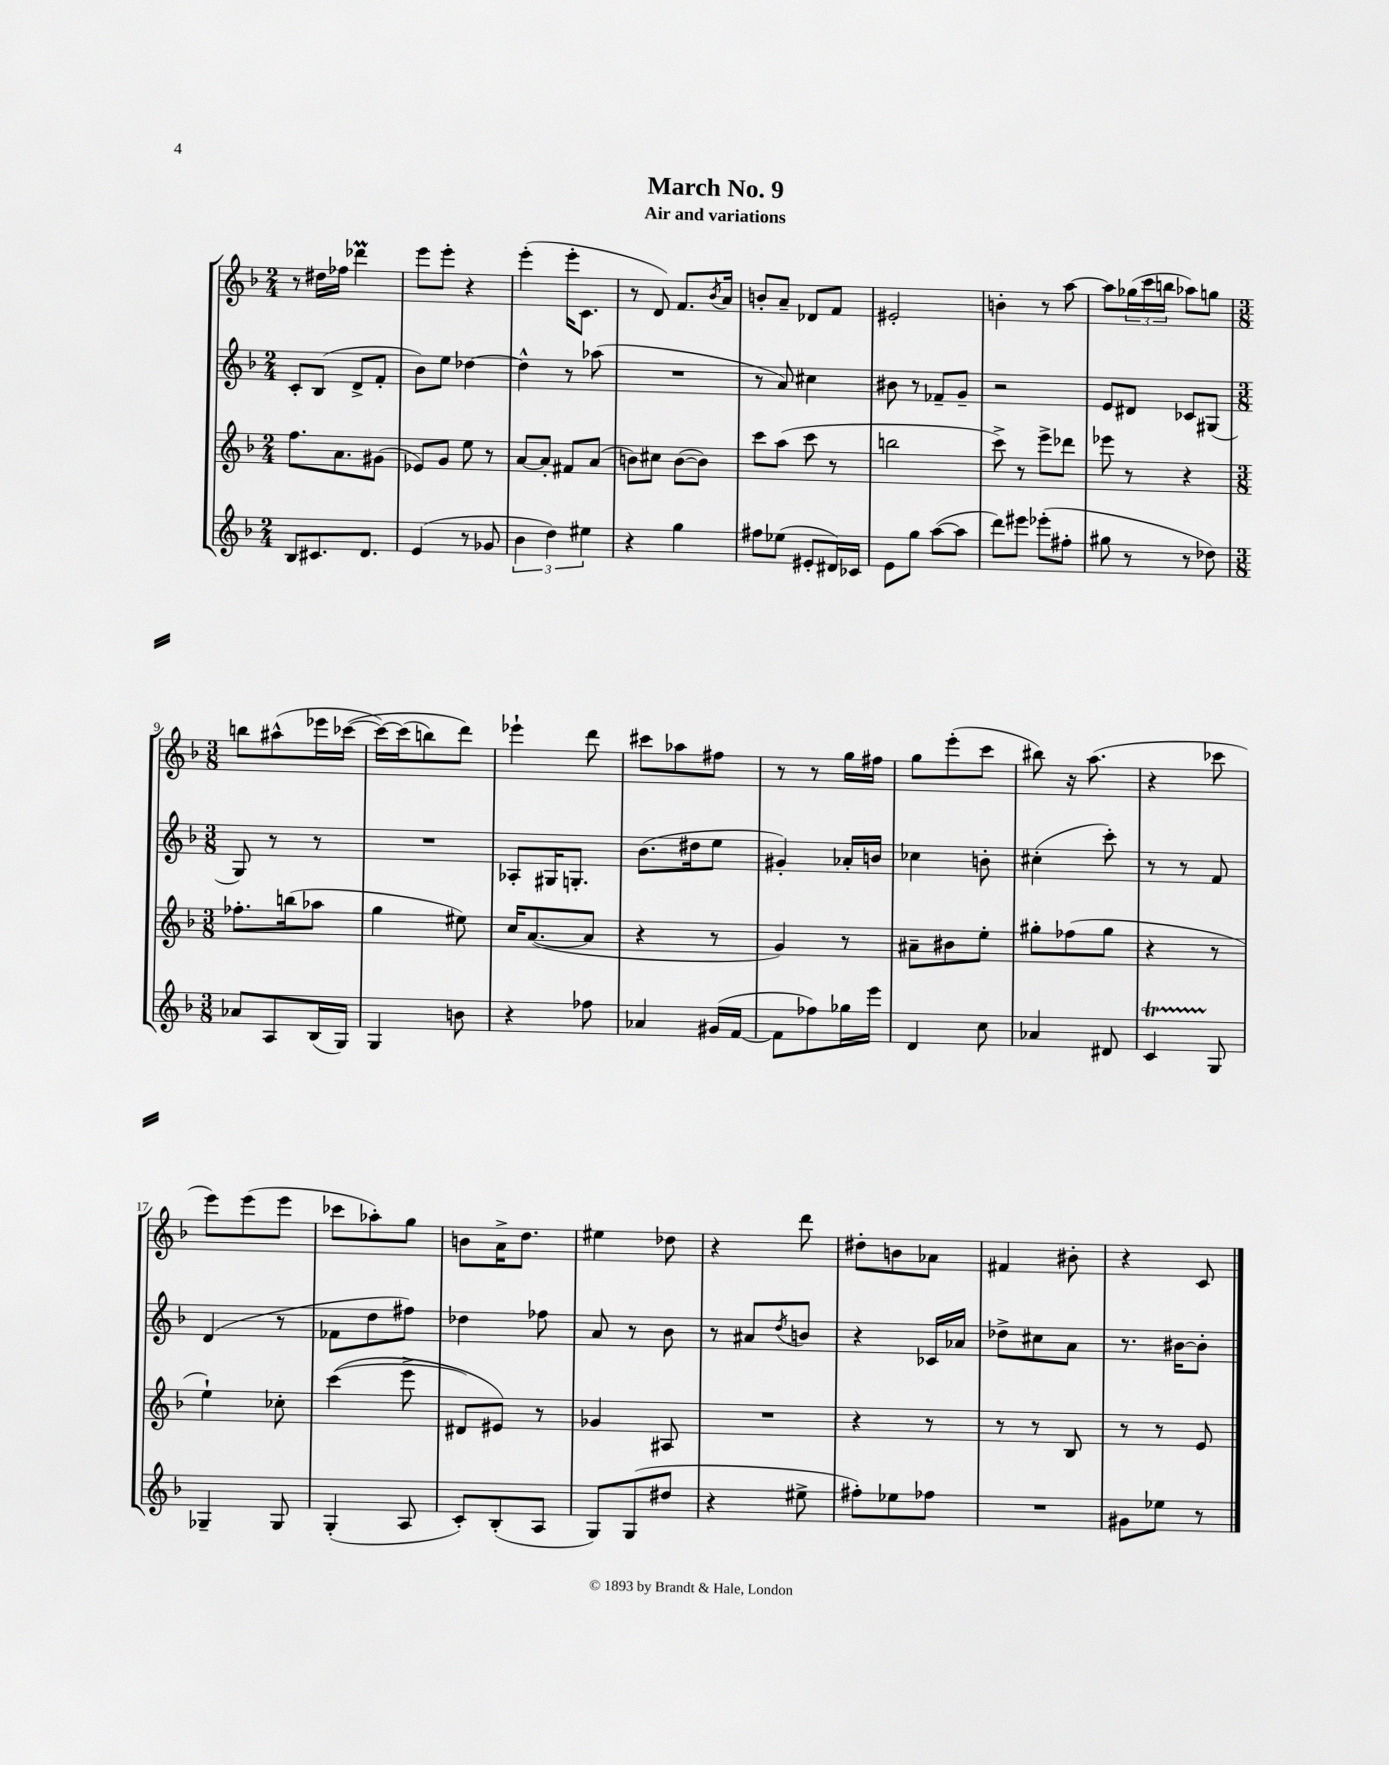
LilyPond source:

\header { title = "March No. 9" subtitle = "Air and variations" }
<<
\new StaffGroup <<
\new Staff = "s0" {
    \clef treble \key f \major \numericTimeSignature \time 2/4
    r8 dis''16 fes''16 des'''4\prall |
    e'''8 e'''8-. r4 |
    e'''4-.( e'''16-. c'8. |
    r8 d'8) f'8. \acciaccatura { bes'8 } a'16 |
    b'8-. a'8-- des'8 f'8 |
    eis'2-. |
    b'4-. r8 a''8~ |
    a''8 \tuplet 3/2 { ges''16( c'''16 b''16 } aes''8) g''8 |
    \numericTimeSignature \time 3/8 b''8 ais''8-^( ees'''16 ces'''16~\( |
    ces'''16~) ces'''16( b''8) d'''8\) |
    ees'''4-! d'''8 |
    cis'''8 aes''8 fis''8 |
    r8 r8 g''16 fis''16 |
    g''8 e'''8-.( c'''8 |
    bis''8) r16 a''8.( |
    r4 ces'''8 |
    e'''8) e'''8( e'''8 |
    ces'''8 aes''8-.) g''8 |
    b'8 a'16-> d''8. |
    eis''4 des''8 |
    r4 d'''8 |
    dis''8-. b'8 aes'8 |
    fis'4 bis'8-. |
    r4 c'8 \bar "|." |
}
\new Staff = "s1" {
    \clef treble \key f \major \numericTimeSignature \time 2/4
    c'8-. bes8( d'8-> f'8-. |
    bes'8) e''8 des''4~ |
    des''4-^ r8 aes''8( |
    R2 |
    r8 a'8) cis''4 |
    bis'8 r8 fes'8-- g'8-- |
    r2 |
    e'8 dis'8 ces'8 gis8( |
    \numericTimeSignature \time 3/8 g8) r8 r8 |
    R4. |
    aes8-. gis16 g8.-. |
    bes'8.( dis''16 e''8 |
    gis'4-.) aes'16-. b'16 |
    ces''4 b'8-. |
    cis''4-.( c'''8-.) |
    r8 r8 f'8 |
    d'4( r8 |
    fes'8 d''8 fis''8) |
    des''4 fes''8 |
    a'8 r8 bes'8 |
    r8 ais'8 \acciaccatura { d''8 } b'8 |
    r4 ces'16 aes'16 |
    des''8-> cis''8 a'8 |
    r8. bis'16~ bis'8-. \bar "|." |
}
\new Staff = "s2" {
    \clef treble \key f \major \numericTimeSignature \time 2/4
    f''8. a'8. gis'8( |
    ees'8) g'8 e''8 r8 |
    a'8~ a'8-. fis'8 a'8( |
    b'8) cis''8 b'8~( b'8) |
    c'''8 a''8( c'''8 r8 |
    b''2 |
    c'''8->) r8 e'''8-> des'''8 |
    ees'''8 r8 r4 |
    \numericTimeSignature \time 3/8 fes''8.-. b''16( aes''8 |
    g''4 eis''8) |
    c''16 a'8.~( a'8 |
    r4 r8 |
    g'4) r8 |
    ais'8-- bis'8 e''8-. |
    gis''8-. fes''8( gis''8 |
    r4 r8 |
    e''4-!) ces''8-. |
    c'''4(\( e'''8-> |
    dis'8) eis'8\) r8 |
    ges'4 ais8 |
    R4. |
    r4 r8 |
    r8 r8 bes8 |
    r8 r8 e'8 \bar "|." |
}
\new Staff = "s3" {
    \clef treble \key f \major \numericTimeSignature \time 2/4
    bes8 cis'8. d'8. |
    e'4( r8 ges'8 |
    \tuplet 3/2 { bes'4 d''4) eis''4 } |
    r4 g''4 |
    fis''8 ees''8( eis'8-. dis'16) ces'16 |
    e'8 g''8 a''8~( a''8 |
    d'''8) eis'''8 ees'''8-.( fis''8-. |
    gis''8 r8 r8 des''8) |
    \numericTimeSignature \time 3/8 aes'8 a8 bes16( g16) |
    g4 b'8 |
    r4 fes''8 |
    aes'4 gis'16( f'16~ |
    f'8 fes''8) ges''16 e'''16 |
    d'4 c''8 |
    aes'4 dis'8 |
    c'4\startTrillSpan g8\stopTrillSpan |
    ges4-- ges8 |
    g4-.( a8 |
    c'8-.) bes8-.( a8 |
    g8) g8( dis''8 |
    r4 eis''8-> |
    fis''8-.) ees''8 fes''8 |
    R4. |
    gis'8 ees''8 r8 \bar "|." |
}
>>
>>
